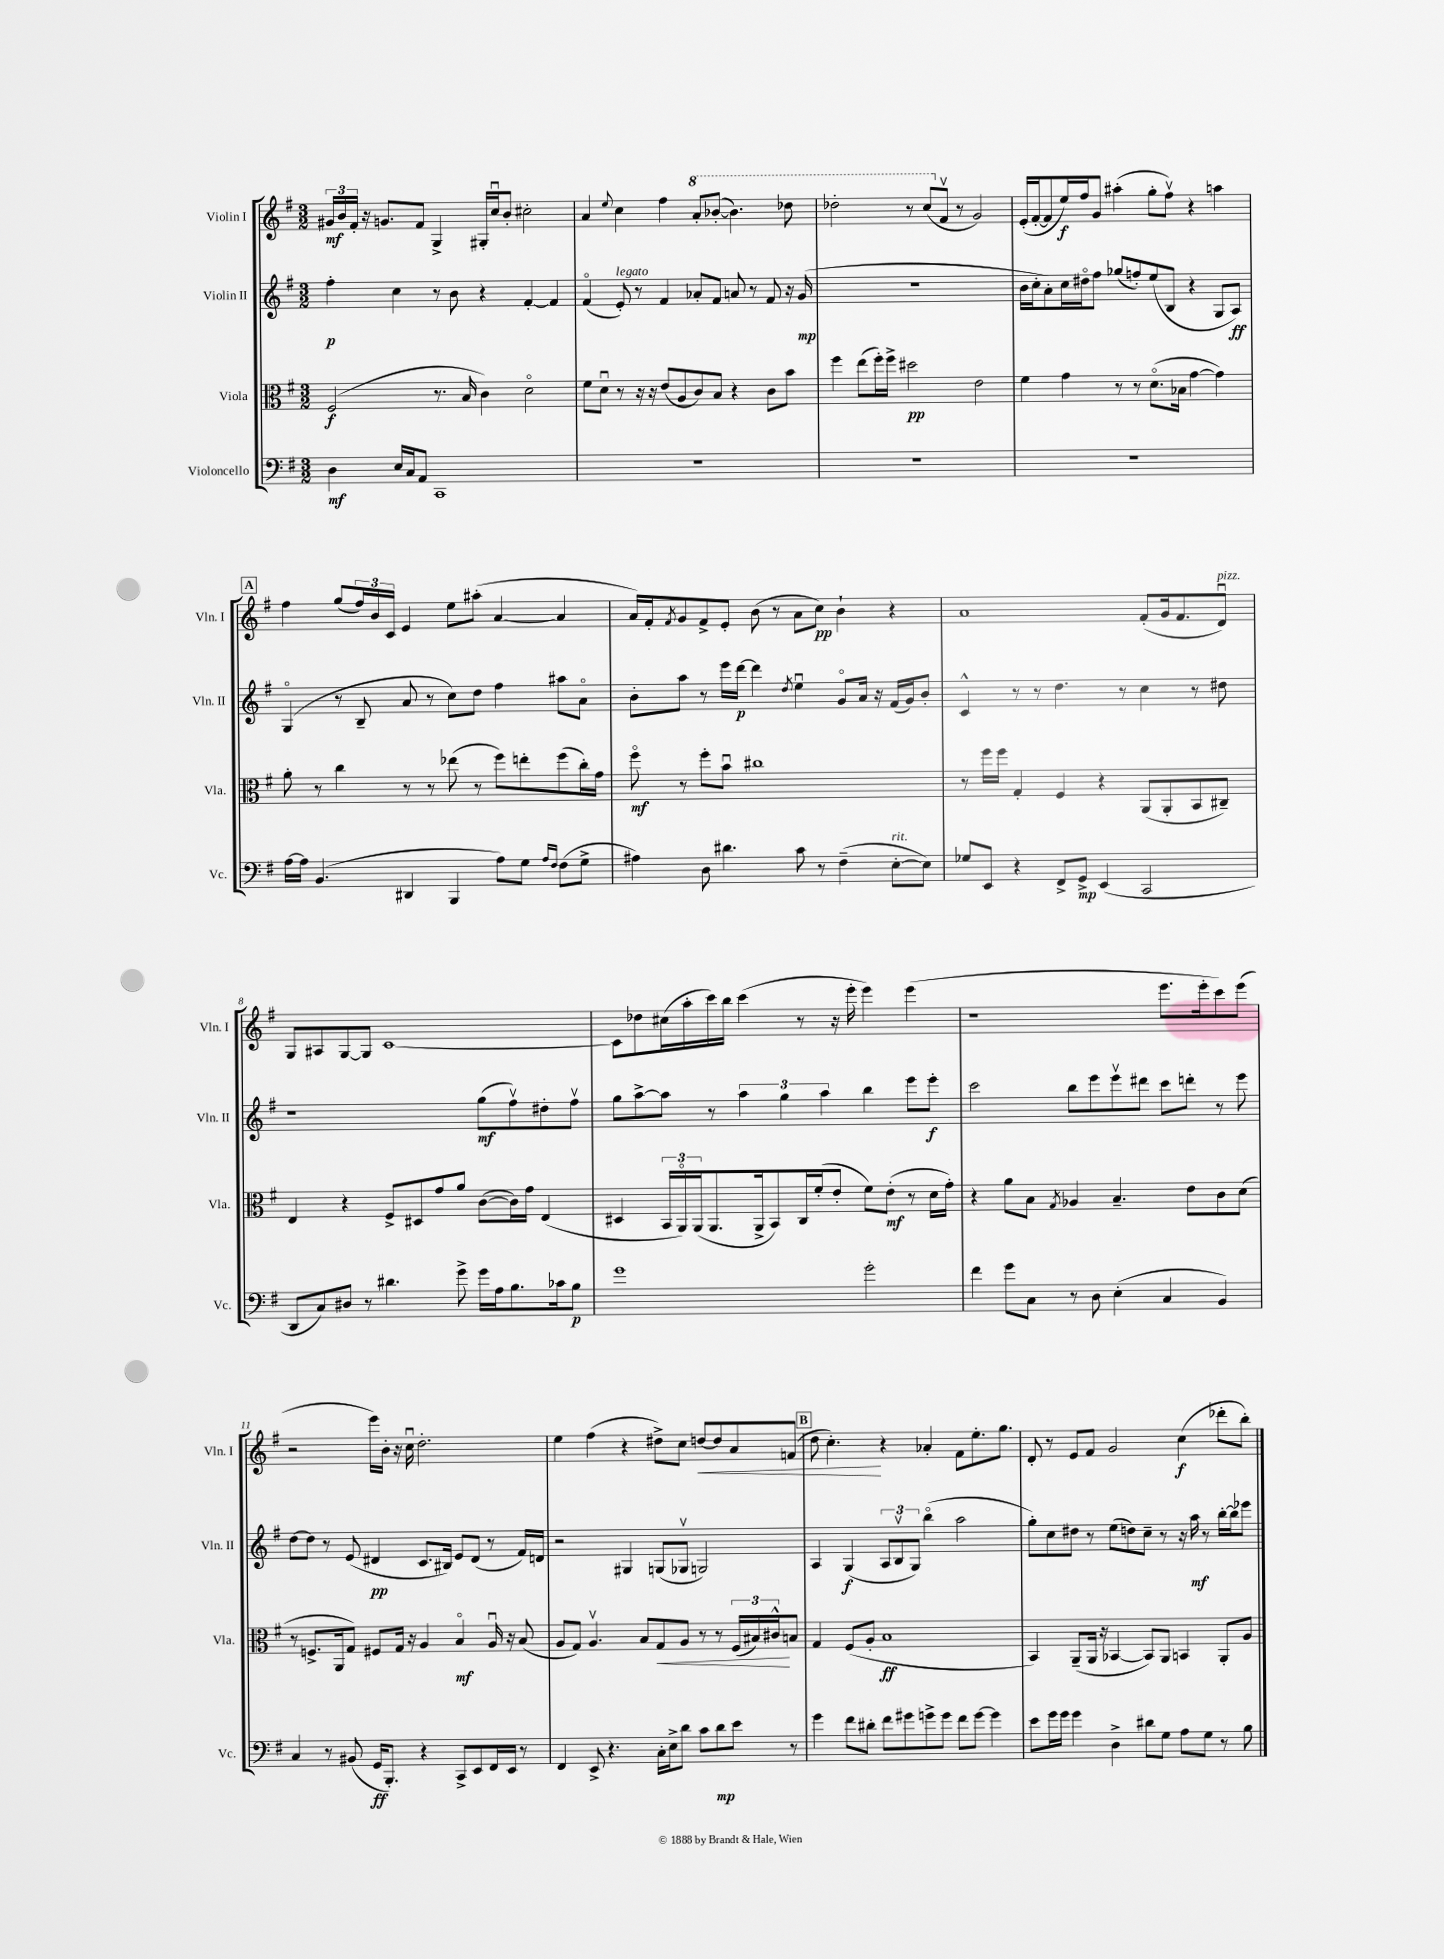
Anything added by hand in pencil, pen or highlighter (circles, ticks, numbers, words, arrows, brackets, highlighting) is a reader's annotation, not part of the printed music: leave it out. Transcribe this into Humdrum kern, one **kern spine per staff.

**kern	**dynam	**kern	**dynam	**kern	**dynam	**kern	**dynam
*part4	*part4	*part3	*part3	*part2	*part2	*part1	*part1
*staff4	*staff4	*staff3	*staff3	*staff2	*staff2	*staff1	*staff1
*I"Violoncello	*	*I"Viola	*	*I"Violin II	*	*I"Violin I	*
*I'Vc.	*	*I'Vla.	*	*I'Vln. II	*	*I'Vln. I	*
*clefF4	*	*clefC3	*	*clefG2	*	*clefG2	*
*k[f#]	*	*k[f#]	*	*k[f#]	*	*k[f#]	*
*M3/2	*	*M3/2	*	*M3/2	*	*M3/2	*
=1	=1	=1	=1	=1	=1	=1	=1
4D\	mf	(2F#/	f	4ff#'\	p	24g#X/LL	mf
.	.	.	.	.	.	24b/	.
.	.	.	.	.	.	24f#'/JJ	.
.	.	.	.	.	.	16r	.
.	.	.	.	.	.	8.gn/L	.
16E/LL	.	.	.	4cc\	.	.	.
16C/J	.	.	.	.	.	.	.
8AA/J	.	.	.	.	.	8f#/J	.
1CC	.	8.r	.	8r	.	4G^/	.
.	.	.	.	8b\	.	.	.
.	.	16B/	.	.	.	.	.
.	.	4c\)	.	4r	.	16G#X'/LL	.
.	.	.	.	.	.	16ccu/J	.
.	.	.	.	.	.	8b'/J	.
.	.	2d\	.	[4f#'/	.	2cc#X'\	.
.	.	.	.	4f#/]	.	.	.
=2	=2	=2	=2	=2	=2	=2	=2
1.r	.	8f#\L	.	(4f#/	.	4a/	.
.	.	8du\J	.	.	.	.	.
.	.	.	.	.	.	8qqee/	.
!	!	!	!	!LO:TX:a:i:t=legato	!	!	!
.	.	8r	.	8e'/)	.	4cc\	.
.	.	16r	.	8r	.	.	.
.	.	16r	.	.	.	.	.
.	.	(8e/L	.	4f#/	.	4ff#\	.
.	.	8A/	.	.	.	.	.
*	*	*	*	*	*	*8va	*
.	.	8c/)	.	8a-X'/L	.	8aa'/L	.
.	.	8B/J	.	8f#/J	.	([8bb-X'/J	.
.	.	4r	.	8an/	.	4.bb-\])	.
.	.	.	.	8r	.	.	.
.	.	8c\L	.	8f#/	.	.	.
.	.	8b\J	.	16r	.	8ddd-X\	.
.	.	.	.	(16g/	mp	.	.
=3	=3	=3	=3	=3	=3	=3	=3
1.r	.	4ff#\	.	1.r	.	2ddd-X'\	.
.	.	(8ee\L	.	.	.	.	.
.	.	16ff#'\L)	.	.	.	.	.
.	.	16ff#^\JJ	.	.	.	.	.
.	.	2dd#X\	pp	.	.	8r	.
.	.	.	.	.	.	(8ccc/L	.
*	*	*	*	*	*	*X8va	*
.	.	.	.	.	.	8f#v/J	.
.	.	.	.	.	.	8r	.
.	.	2e\	.	.	.	2g/)	.
=4	=4	=4	=4	=4	=4	=4	=4
1.r	.	4f#\	.	16b\LL	.	(16e'/LL	.
.	.	.	.	16cc'\J	.	[16f#'/J	.
.	.	.	.	8a'\)	.	8f#/]	.
.	.	4g\	.	16cc\L	.	16ee/L)	f
.	.	.	.	16dd#X\J	.	16ff#/J	.
.	.	.	.	8ff#\J	.	8g/J	.
.	.	8r	.	(8gg-X/L	.	(4aa#X'\	.
.	.	8r	.	8ffn'/)	.	.	.
.	.	(8.d\L	.	(8ee/	.	8gg'\L	.
.	.	.	.	8B/J	.	8ff#v\J)	.
.	.	16B-X\Jk	.	.	.	.	.
.	.	[4g\	.	4r	.	4r	.
.	.	4g\])	.	8G/L	.	4aan\	.
.	.	.	.	8A/J)	ff	.	.
!!LO:LB:g=z
!!LO:REH:place=s1:t=A
=5	=5	=5	=5	=5	=5	=5	=5
[16A\LL	.	8a'\	.	(4G/	.	4ff#\	.
16A\JJ]	.	.	.	.	.	.	.
(4.BB/	.	8r	.	.	.	.	.
.	.	4cc\	.	8r	.	(8gg/L	.
.	.	.	.	8B~/	.	24ff#/L)	.
.	.	.	.	.	.	24b/	.
.	.	.	.	.	.	24c/JJ	.
4DD#X/	.	8r	.	8a/	.	4e/	.
.	.	8r	.	8r	.	.	.
4BBB/	.	(8ee-X\	.	8cc\L)	.	8ee\L	.
.	.	8r	.	8dd\J	.	(8aa#X'\J	.
8A\L)	.	8ff#\L)	.	4ff#\	.	[4a/	.
8G\J	.	8een'\	.	.	.	.	.
16qqA/LL	.	.	.	.	.	.	.
16qqF#/JJ	.	.	.	.	.	.	.
(8F#\L	.	(8ff#\	.	8aa#X\L	.	4a/]	.
8G^\J	.	16cc'\L)	.	8a\J	.	.	.
.	.	16g\JJ	.	.	.	.	.
=6	=6	=6	=6	=6	=6	=6	=6
4A#X\)	.	8ff#\	mf	8b'\L	.	16a/LL)	.
.	.	.	.	.	.	16f#'/J	.
.	.	.	.	.	.	8qf#/	.
.	.	8r	.	8aa\J	.	8g/	.
8D\	.	8ff#'\L	.	8r	.	8f#^/	.
4.d#X\	.	8bu\J	.	16eee\LL	.	8e'/J	.
.	.	.	.	[16ddd\JJ	p	.	.
.	.	1cc#X	.	4ddd\]	.	(8b\	.
.	.	.	.	.	.	8r	.
.	.	.	.	8qdd/	.	.	.
8c\	.	.	.	4eeu\	.	8a\L	.
8r	.	.	.	.	.	8cc\J)	pp
(4F#~\	.	.	.	8g/L	.	4b`\	.
.	.	.	.	16a/Jk	.	.	.
.	.	.	.	16r	.	.	.
!LO:TX:a:i:t=rit.	!	!	!	!	!	!	!
[8E'\L	.	.	.	(16f#/LL	.	4r	.
.	.	.	.	16g/J)	.	.	.
8E\J])	.	.	.	8b'/J	.	.	.
=7	=7	=7	=7	=7	=7	=7	=7
8G-X/L	.	8r	.	4c^^/	.	1a	.
8EE/J	.	16ff#\LL	.	.	.	.	.
.	.	16ff#\JJ	.	.	.	.	.
4r	.	4G'/	.	8r	.	.	.
.	.	.	.	8r	.	.	.
8FF#^/L	.	4F#/	.	4.dd\	.	.	.
8GG^/J	mp	.	.	.	.	.	.
(4EE/	.	4r	.	.	.	.	.
.	.	.	.	8r	.	.	.
2CC/	.	(8AA/L	.	4cc\	.	(8f#'/L	.
.	.	8AA'/	.	.	.	16g/k	.
.	.	.	.	.	.	8.f#/	.
.	.	8BB/	.	8r	.	.	.
!	!	!	!	!	!	!LO:TX:a:i:t=pizz.	!
.	.	8C#X~/J)	.	8dd#X\	.	8du/J)	.
!!LO:LB:g=z
=8	=8	=8	=8	=8	=8	=8	=8
8DD/L	.	4E/	.	1r	.	8G/L	.
8C/)	.	.	.	.	.	8A#X/	.
8D#X/J	.	4r	.	.	.	[8G/	.
8r	.	.	.	.	.	8G/J]	.
4.d#X\	.	8F#^/L	.	.	.	[1c	.
.	.	8D#X/	.	.	.	.	.
.	.	8g/	.	.	.	.	.
8g^\	.	8a/J	.	.	.	.	.
16g\LL	.	([8c\L	.	(8gg\L	mf	.	.
16A\J	.	.	.	.	.	.	.
8.B\	.	16c\L])	.	8ff#v\)	.	.	.
.	.	16g\JJ	.	.	.	.	.
.	.	(4E/	.	8dd#X'\	.	.	.
16c-X\k	.	.	.	.	.	.	.
8B\J	p	.	.	8ff#v\J	.	.	.
=9	=9	=9	=9	=9	=9	=9	=9
1g	.	4D#X/	.	8gg\L	.	8c\L]	.
.	.	.	.	[8aa^\	.	8dd-X\	.
.	.	24BB/LL	.	8aa\J]	.	(16cc#X\L	.
.	.	24AA/)	.	.	.	.	.
.	.	.	.	.	.	16aa'\	.
.	.	(24AA/J	.	.	.	.	.
.	.	8.AA/	.	8r	.	16ccc\)	.
.	.	.	.	.	.	16bb\JJ	.
.	.	.	.	6aa\	.	(4ccc\	.
.	.	16AA^/k	.	.	.	.	.
.	.	8BB/)	.	.	.	.	.
.	.	.	.	6gg\	.	.	.
.	.	16C/L	.	.	.	8r	.
.	.	(16f#'/J	.	.	.	.	.
.	.	.	.	6aa\	.	.	.
.	.	8e'/J	.	.	.	16r	.
.	.	.	.	.	.	16eee'\	.
2g'\	.	8f#\L)	.	4bb\	.	4eee\)	.
.	.	(8e'\J	mf	.	.	.	.
.	.	8r	.	8eee\L	.	(4eee\	.
.	.	16d\LL	.	8eee'\J	f	.	.
.	.	16g'\JJ)	.	.	.	.	.
=10	=10	=10	=10	=10	=10	=10	=10
4f#\	.	4r	.	2ccc\	.	1r	.
8g\L	.	8a\L	.	.	.	.	.
8C\J	.	8B\J	.	.	.	.	.
.	.	8qG/	.	.	.	.	.
8r	.	4A-X/	.	8bb\L	.	.	.
8D\	.	.	.	8eee\	.	.	.
(4E'\	.	4.B~/	.	8eeev\	.	.	.
.	.	.	.	8ddd#X\J	.	.	.
4C/	.	.	.	8ccc\L	.	8.eee\L	.
.	.	8e\L	.	8dddn'\J	.	.	.
.	.	.	.	.	.	16eee'\k	.
4BB/)	.	8c\	.	8r	.	8ccc\)	.
.	.	(8d\J	.	8eee\	.	(8eee\J	.
!!LO:LB:g=z
=11	=11	=11	=11	=11	=11	=11	=11
4C/	.	8r	.	[8dd\L	.	2r	.
.	.	8.Fn^/L	.	8dd\J]	.	.	.
8r	.	.	.	8r	.	.	.
.	.	16AA/k	.	.	.	.	.
(8BB#X/	.	8G/J)	.	(8e/	.	.	.
16GG/KL	ff	8F#X/L	.	4d#X/	pp	16eee\LL)	.
8.BBB'/J)	.	.	.	.	.	16b'\JJ	.
.	.	16G/Jk	.	.	.	16r	.
.	.	16r	.	.	.	16ccu\	.
4r	.	4A/	.	8.c/L	.	2.dd'\	.
.	.	.	.	16B#X/Jk)	.	.	.
8CC^/L	.	4B/	mf	8e/L	.	.	.
8EE/	.	.	.	(8d#/J	.	.	.
16FF#/L	.	16Au/	.	8r	.	.	.
16EE/JJ	.	16r	.	.	.	.	.
8r	.	(8B/	.	16f#/LL)	.	.	.
.	.	.	.	16dn/JJ	.	.	.
=12	=12	=12	=12	=12	=12	=12	=12
4FF#/	.	8A/L	.	2r	.	4ee\	.
.	.	8G/J)	.	.	.	.	.
8EE^/	.	4.Av/	.	.	.	(4ff#\	.
4.r	.	.	.	.	.	.	.
.	.	.	.	4G#X/	.	4r	.
.	.	8B/L	.	.	.	.	.
!	!	!	!LO:HP:b	!	!	!	!
16C'\LL	.	8G/	<	(8Gn/L	.	8dd#X^\L)	.
16E^\J	.	.	.	.	.	.	.
8d\J	.	8A/J	.	8G-Xv/J	.	8cc\J	.
!	!	!	!	!	!	!	!LO:HP:b
8c\L	.	8r	.	2Gn/)	.	[8ddn/L	<
8d\	mp	8r	.	.	.	8dd/]	.
8e\J	.	(24F#/LL	.	.	.	8a/	.
.	.	24B#X/)	.	.	.	.	.
.	.	24c#X^^/J	.	.	.	.	.
8r	.	8Bn/J	[	.	.	(8fn/J	.
!!LO:REH:place=s1:t=B
=13	=13	=13	=13	=13	=13	=13	=13
4g\	.	4G/	.	4A/	.	8dd\	.
.	.	.	.	.	.	4.cc'\)	.
8f#\L	.	(8F#/L	.	(4G/	f	.	.
8d#X'\J	.	8A'/J	.	.	.	.	.
8f#\L	.	1B	ff	12A/L	.	4r	[
.	.	.	.	12Bv/	.	.	.
8g#X\	.	.	.	.	.	.	.
.	.	.	.	12G/J)	.	.	.
8gn^\	.	.	.	(4bb\	.	4a-X'/	.
8g\J	.	.	.	.	.	.	.
8f#\L	.	.	.	2aa\	.	8f#\L	.
[8g\J	.	.	.	.	.	8.ee'\	.
4g\]	.	.	.	.	.	.	.
.	.	.	.	.	.	8.gg\J	.
=14	=14	=14	=14	=14	=14	=14	=14
8e\L	.	4BB/)	.	8gg'\L)	.	8d'/	.
16g\L	.	.	.	8cc\	.	8r	.
16g\JJ	.	.	.	.	.	.	.
4g\	.	(8AA~/L	.	8dd#X\J	.	8e/L	.
.	.	16AA/Jk	.	8r	.	8f#/J	.
.	.	16r	.	.	.	.	.
4D^\	.	[4BB-X/	.	(8ee\L	.	2g/	.
.	.	.	.	8ddn\)	.	.	.
8d#X\L	.	8BB-/L])	.	8cc~\J	.	.	.
8G\J	.	8AA/J	.	8r	.	.	.
8A\L	.	4BBn/	.	16r	.	(4cc\	f
.	.	.	.	16aa\	mf	.	.
8G\J	.	.	.	8r	.	.	.
8r	.	8AA'/L	.	[16bb'\LL	.	8ddd-X'\L	.
.	.	.	.	16bb\J]	.	.	.
8B\	.	8A/J	.	8eee-X\J	.	8bb'\J)	.
==	==	==	==	==	==	==	==
*-	*-	*-	*-	*-	*-	*-	*-
